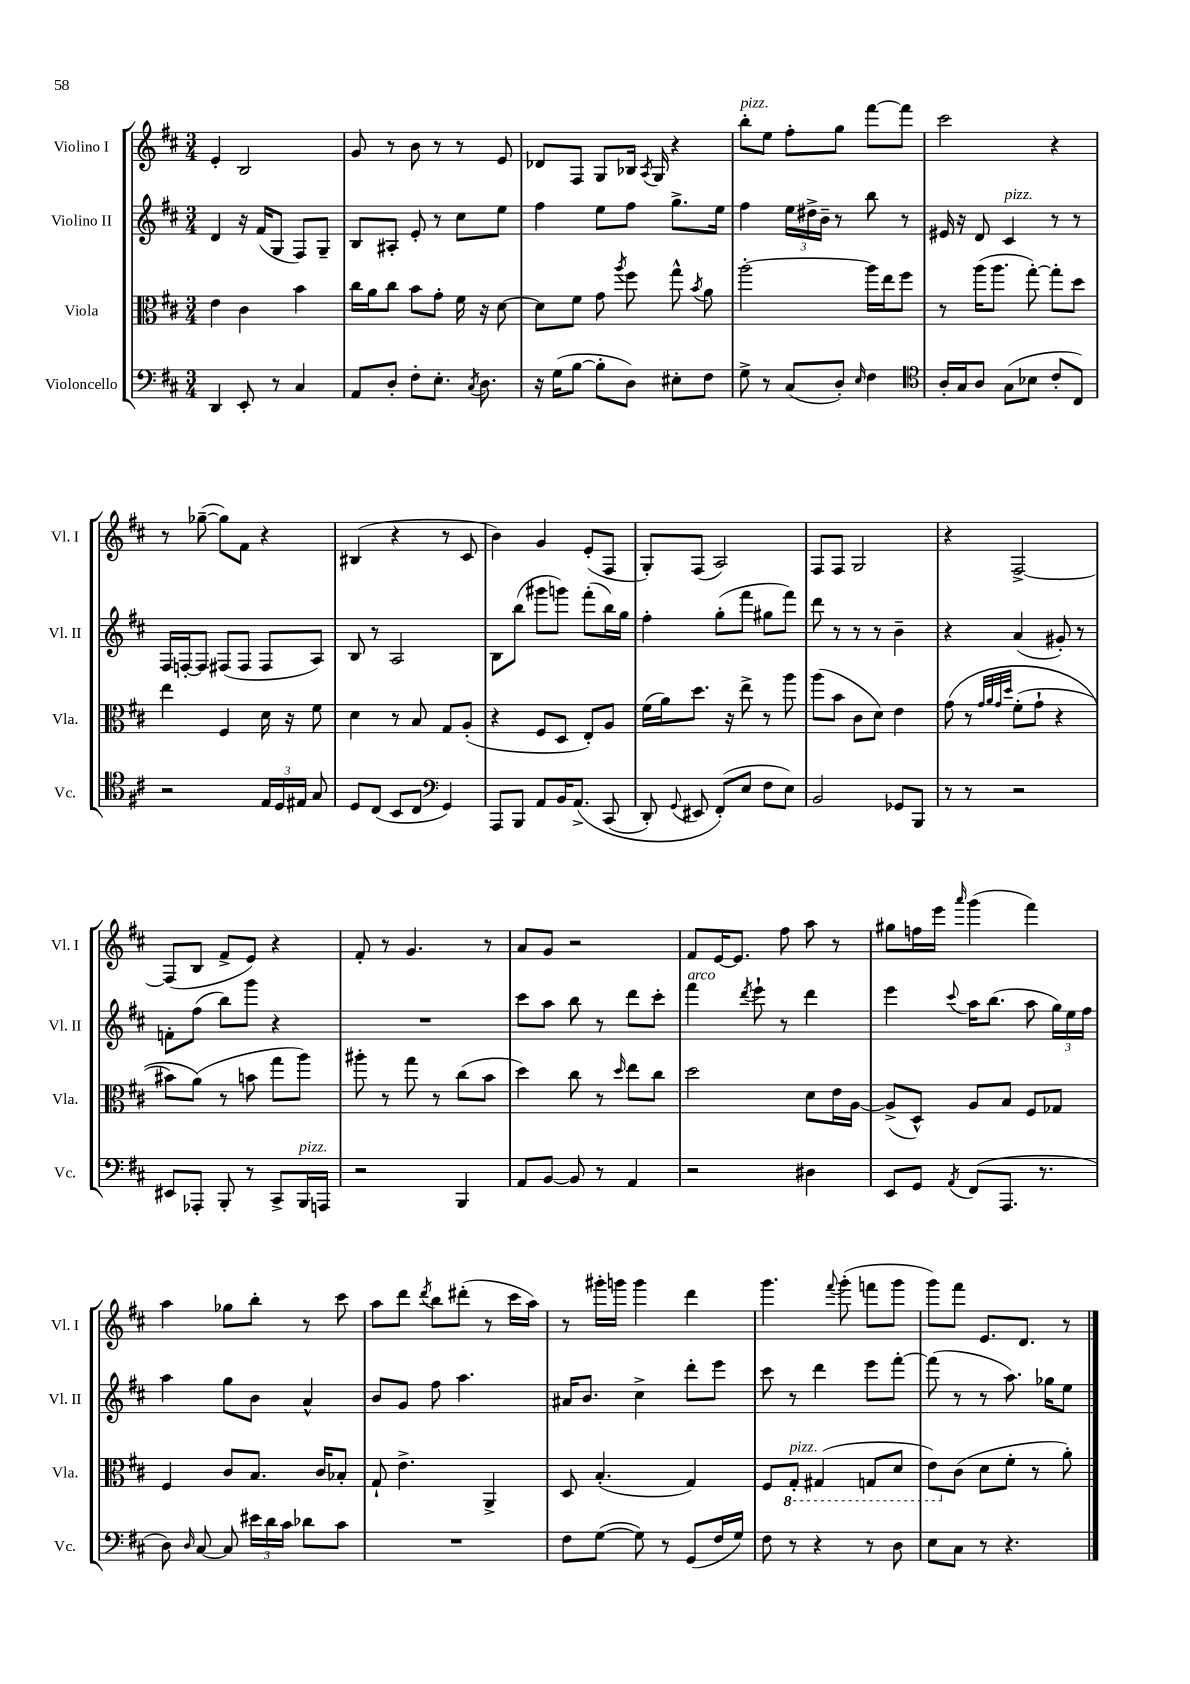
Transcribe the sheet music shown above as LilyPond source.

<<
\new StaffGroup <<
\new Staff = "s0" \with { instrumentName = "Violino I" shortInstrumentName = "Vl. I" } {
    \clef treble \key d \major \numericTimeSignature \time 3/4
    \autoBeamOff e'4-. b2 |
    g'8 r8 b'8 r8 r8 e'8 |
    des'8[ fis8] g8[ bes16] \acciaccatura { a8 } g16 r4 |
    b''8[-.^\markup { \italic "pizz." } e''8] fis''8[-. g''8] fis'''8[~ fis'''8] |
    cis'''2 r4 |
    r8 ges''8~--( ges''8[) fis'8] r4 |
    bis4( r4 r8 cis'8 |
    b'4) g'4 e'8[-.( fis8] |
    g8[-.) fis8]( a2) |
    fis8[ fis8] g2 |
    r4 fis2~-> |
    fis8[( b8] fis'8[-> e'8]) r4 |
    fis'8-. r8 g'4. r8 |
    a'8[ g'8] r2 |
    fis'8[ e'16~ e'8.] fis''8 a''8 r8 |
    gis''8[ f''16 e'''16] \grace { a'''16 } g'''4( fis'''4) |
    a''4 ges''8[ b''8]-. r8 cis'''8 |
    a''8[ d'''8] \acciaccatura { d'''8 } b''8[ dis'''8]-.( r8 cis'''16[ a''16]) |
    r8 gis'''16[-. g'''16] g'''4 d'''4 |
    g'''4. \appoggiatura { fis'''8 } g'''8-.( f'''8[ g'''8] |
    g'''8[) fis'''8] e'8.[ d'8.] r8 \bar "|." |
}
\new Staff = "s1" \with { instrumentName = "Violino II" shortInstrumentName = "Vl. II" } {
    \clef treble \key d \major \numericTimeSignature \time 3/4
    \autoBeamOff d'4 r16 fis'16[( g8] fis8[) g8]-- |
    b8[ ais8]-. e'8-. r8 cis''8[ e''8] |
    fis''4 e''8[ fis''8] g''8.[-> e''16] |
    fis''4 \tuplet 3/2 { e''16[ dis''16-> b'16]-- } r8 b''8 r8 |
    eis'16 r16 d'8 cis'4^\markup { \italic "pizz." } r8 r8 |
    fis16[ f16~-. f8] fis8[( fis8] fis8[ a8]) |
    b8 r8 a2 |
    b8[ b''8]( gis'''8[ g'''8]) fis'''8[-.( b''16) g''16] |
    fis''4-. g''8[-.( fis'''8] gis''8[ fis'''8]) |
    d'''8 r8 r8 r8 b'4-- |
    r4 a'4( gis'8-.) r8 |
    f'8[-. fis''8]( b''8[) g'''8] r4 |
    R2. |
    cis'''8[ a''8] b''8 r8 d'''8[ cis'''8]-. |
    fis'''4^\markup { \italic "arco" } \acciaccatura { d'''8 } e'''8-! r8 d'''4 |
    e'''4 \appoggiatura { cis'''8 } a''16[ b''8.]( a''8 \tuplet 3/2 { g''16[) e''16 fis''16] } |
    a''4 g''8[ b'8] a'4-^ |
    b'8[ g'8] fis''8 a''4. |
    ais'16[ b'8.] cis''4-> d'''8[-. e'''8] |
    cis'''8 r8 d'''4 e'''8[ fis'''8]~-. |
    fis'''8( r8 r8 a''8.) ges''16[ e''8] \bar "|." |
}
\new Staff = "s2" \with { instrumentName = "Viola" shortInstrumentName = "Vla." } {
    \clef alto \key d \major \numericTimeSignature \time 3/4
    \autoBeamOff e'4 cis'4 b'4 |
    cis''16[ a'16 cis''8] b'8[ g'8]-. fis'16 r16 d'8~ |
    d'8[ fis'8] g'8 \acciaccatura { a''8 } fis''8 g''8-^ \acciaccatura { b'8 } a'8 |
    a''2~-. a''16[ e''16 fis''8] |
    r8 a''16[( a''8.] g''8~-.) g''8[-. d''8] |
    e''4 fis4 d'16 r16 fis'8 |
    d'4 r8 b8 g8[ a8]-.( |
    r4 fis8[ d8] e8[-.) a8] |
    fis'16[( a'16) d''8.] r16 e''8-> r8 a''8 |
    a''8[( b'8] cis'8[ d'8]) e'4 |
    g'8\( r8 \grace { g'32[ a'32 g'32 d''32] } fis'8[-.( g'8]-! r4 |
    bis'8[) a'8](\) r8 b'8 g''8[ a''8]) |
    ais''8-. r8 g''8 r8 cis''8[( b'8] |
    d''4) cis''8 r8 \grace { d''16 } e''8[ cis''8] |
    d''2 d'8[ e'16 a16]~ |
    a8[->( d8]-^) a8[ b8] fis8[ ges8] |
    fis4 cis'8[ b8.] cis'16[ bes8]-. |
    g8-! e'4.-> a,4-> |
    d8 b4.-.( g4) |
    fis8[ \ottava #-1 g,8]-.^\markup { \italic "pizz." } gis,4( g,8[ d8] |
    e8[) \ottava #0 cis'8]( d'8[ fis'8]-. r8 a'8-.) \bar "|." |
}
\new Staff = "s3" \with { instrumentName = "Violoncello" shortInstrumentName = "Vc." } {
    \clef bass \key d \major \numericTimeSignature \time 3/4
    \autoBeamOff d,4 e,8-. r8 cis4 |
    a,8[ d8]-. fis8[-. e8.]-. \acciaccatura { cis8 } d8. |
    r16 g16[( b8]~ b8[-. d8]) eis8[-. fis8] |
    g8-> r8 cis8[( d8]-.) \grace { e16 } fis4 |
    \clef tenor a16[-. g16 a8] g8[( bes8] cis'8[-. cis8]) |
    r2 \tuplet 3/2 { e16[ d16 eis16] } g8 |
    d8[ cis8]( b,8[ cis8] \clef bass g,4) |
    a,,8[ b,,8] a,8[ b,16 a,8.]->\( cis,8( |
    d,8-.) \appoggiatura { g,8 } eis,8 fis,8[-.(\) e8] fis8[ e8]) |
    b,2 ges,8[ b,,8] |
    r8 r8 r2 |
    eis,8[ aes,,8]-. b,,8-. r8 cis,8[-> b,,16^\markup { \italic "pizz." } a,,16] |
    r2 b,,4 |
    a,8[ b,8]~ b,8 r8 a,4 |
    r2 dis4 |
    e,8[ g,8] \acciaccatura { a,8 } fis,8[( a,,8.] r8. |
    d8) \grace { d16 } cis8~ cis8 \tuplet 3/2 { eis'16[ d'16 cis'16] } des'8[ cis'8] |
    R2. |
    fis8[ g8]~( g8) r8 g,8[( fis16 g16]) |
    fis8 r8 r4 r8 d8 |
    e8[ cis8] r8 r4. \bar "|." |
}
>>
>>
\layout { \context { \Score \remove "Bar_number_engraver" } }
